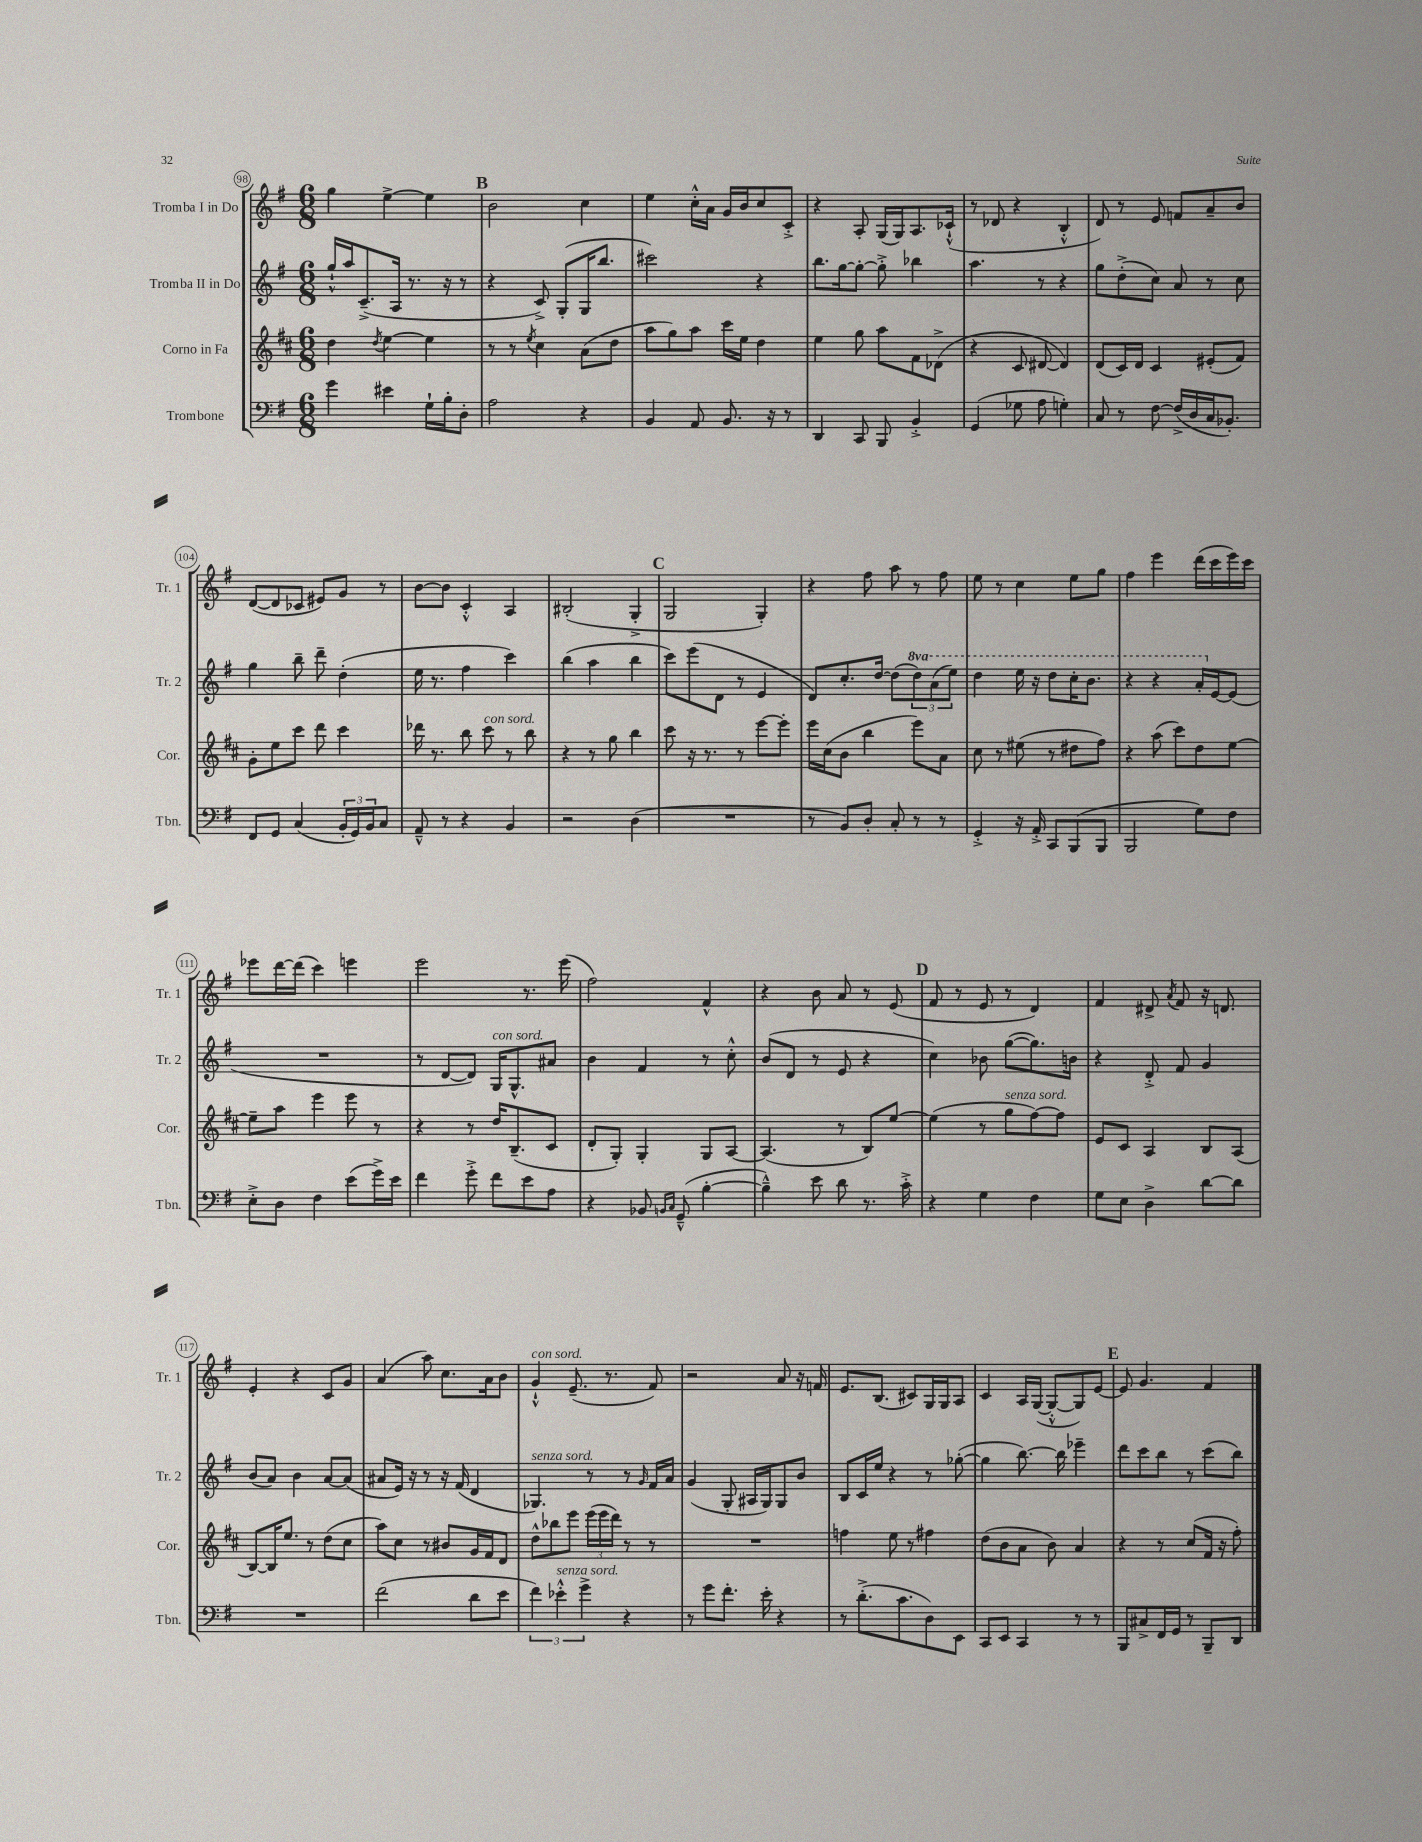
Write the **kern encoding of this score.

**kern	**kern	**kern	**kern
*staff4	*staff3	*staff2	*staff1
*clefF4	*clefG2	*clefG2	*clefG2
*k[f#]	*k[f#c#]	*k[f#]	*k[f#]
*M6/8	*M6/8	*M6/8	*M6/8
4g	4dd	16gg`^^	4gg
.	.	16aa	.
.	.	(8.c~^	.
.	8qdd	.	.
4e#	[4ee	.	[4ee^
.	.	16A	.
.	.	8.r	.
16G`	4ee]	.	4ee]
16B'	.	16r	.
8D'	.	8r	.
=	=	=	=
2A	8r	4r	2b
.	8r	.	.
.	8qee	.	.
.	4cc#	8c^)	.
.	.	(8G'	.
4r	(8a	16G	4cc
.	.	8.bb	.
.	8dd	.	.
=	=	=	=
4BB	8aa	2ccc#)	4ee
.	8gg)	.	.
8AA	8aa	.	16cc'^^
.	.	.	16a
8.BB	16ccc#	.	16g
.	16ee	.	16b
.	4dd	4r	8cc
16r	.	.	.
8r	.	.	8c'^
=	=	=	=
4DD	4ee	8.bb	4r
.	.	[16gg	.
8CC	8gg	8gg'_	8A'
8BBB	8aa	8gg'^]	(16G
.	.	.	16G)
4BB'^	8f#	4bb-	8.A
.	(8d-^	.	.
.	.	.	(16c-`^^
=	=	=	=
(4GG	4r	4.aa	8r
.	.	.	8d-
8G-	8c#	.	4r
8A	[8d#	8r	.
4G')	4d#])	4r	4B'^^
=	=	=	=
8C	(8d	8gg	8d)
8r	16c#)	(8dd'^	8r
.	16d	.	.
[8F#	4c#	8cc)	8e
(16F#^]	.	8a	8f
16D	.	.	.
16C	(8e#'	8r	8a~
8.BB-')	.	.	.
.	8f#)	8cc	8b
=	=	=	=
8FF#	8g'	4gg	([8d
8GG	8ee	.	8d]
(4C	8ccc#	8bb~	8c-
.	8ddd	8ddd~	8e#)
24BB'	4ccc#	(4dd'	8g
24GG)	.	.	.
24BB	.	.	.
8C	.	.	8r
=	=	=	=
8AA~^^	16ddd-	16ee	[8b
.	8.r	8.r	.
8r	.	.	8b]
4r	8bb	4ff#	4c'^^
.	8ccc#	.	.
4BB	8r	4ccc)	4A
.	8bb	.	.
=	=	=	=
2r	4r	(4bb	(2B#'
.	8r	4aa	.
.	8gg	.	.
(4D	4bb	4bb	4G'^
=	=	=	=
2.r	8ccc#	8ccc)	2G
.	16r	(8eee	.
.	8.r	.	.
.	.	8d	.
.	8r	8r	.
.	[8eee	4e	4G')
.	8eee']	.	.
=	=	=	=
8r	16eee	8d)	4r
.	(16cc#	.	.
8BB)	8b	8.cc'	.
8D'	4bb	.	8ff#
.	.	[16dd	.
8C'	.	(8dd]	8aa
8r	8eee)	12ddd)	8r
.	.	(12aa	.
8r	8a	.	8ff#
.	.	12eee)	.
=	=	=	=
4GG'^	8cc#	4ddd	8ee
.	8r	.	8r
16r	(8ee#	16eee	4cc
16AA'^	.	16r	.
8CC	8r	8ddd	.
(8BBB	8dd#	16ccc'	8ee
.	.	8.bb	.
8BBB	8ff#)	.	8gg
=	=	=	=
2BBB	4r	4r	4ff#
.	(8aa	4r	4eee
.	8ccc#)	.	.
8G)	8dd	16aa'	(16ddd
.	.	[16e	16ccc
8F#	[8ee	(8e]	16eee)
.	.	.	16ccc
=	=	=	=
8E'^	8ee~]	2.r	8eee-
8D	8aa	.	[16ddd
.	.	.	(16ddd]
4F#	4eee	.	4ccc)
(8e	8eee	.	4eee
16g^)	8r	.	.
16e	.	.	.
=	=	=	=
4f#	4r	8r	2eee
.	.	[8d	.
8g'^	8r	8d])	.
8f#	16dd	16G	.
.	(8.B~	8.G^^	.
8e	.	.	8.r
8A	8c#	8a#	.
.	.	.	(16eee
=	=	=	=
4r	8d'	4b	2ff#)
.	8G')	.	.
8BB-	4G'	4f#	.
16qqBB	.	.	.
16qqC	.	.	.
(8GG~^^	.	.	.
[4B'	8G	8r	4f#^^
.	[8A	8cc'^^	.
=	=	=	=
4B~^^])	(4.A]	(8b	4r
.	.	8d	.
8e	.	8r	8b
8d	8r	8e	8a
8.r	8B)	4r	8r
.	[8ee	.	(8e
16c'^	.	.	.
=	=	=	=
4r	(4ee]	4cc)	8f#
.	.	.	8r
4G	8r	8b-	8e
.	8gg	([8gg	8r
4F#	[8ff#)	8.gg])	4d)
.	8ff#]	.	.
.	.	16b	.
=	=	=	=
8G	8e	4r	4f#
8E	8c#	.	.
4D^	4A	8d'^	8d#^
.	.	.	8qa
.	.	8f#	8f#
[8d	8B	4g	16r
.	.	.	8.d
8d]	(8A	.	.
=	=	=	=
2.r	[8B)	(8b	4e'
.	16B]	8a)	.
.	8.ee	.	.
.	.	4b	4r
.	8r	.	.
.	(8dd	[8a	8c
.	8cc#	(8a]	8g
=	=	=	=
(2f#	8aa)	8a#	(4a
.	8cc#	16e)	.
.	.	16r	.
.	8r	8r	8aa)
.	8b#	16r	8.cc
.	.	(16f#	.
8d	16g	4d	.
.	16f#	.	16a
8e	8d	.	8b
=	=	=	=
6f#)	8dd^^	4.G-)	4g`^^
.	8bb-	.	.
6e-'^^	.	.	.
.	8eee	.	(8.e~
6g^	.	.	.
.	(24eee	8r	.
.	24eee	.	.
.	.	.	8.r
.	24ddd)	.	.
4r	8r	8r	.
.	.	16qqg	.
.	8r	16f#	8f#)
.	.	16a	.
=	=	=	=
8r	2.r	(4g	2r
8g	.	.	.
8.f#'	.	8G'	.
.	.	16A#	.
16e'	.	16G)	.
4r	.	8G	8a
.	.	8b	16r
.	.	.	16f
=	=	=	=
8r	4ff	8B	8.e
(8.d'^	.	16c	.
.	.	16ee	(8.B
.	8ee	4r	.
8.c	.	.	.
.	8r	.	8c#)
8D)	4ff#	8r	16G
.	.	.	16G
8EE	.	([8gg-'	8A
=	=	=	=
8CC	(8dd	4gg-]	4c
8EE	8b	.	.
4CC	8a	[8.bb)	16A
.	.	.	([16G
.	8b)	.	8G'^^_
.	.	16bb]	.
8r	4a	4eee-~	8G])
8r	.	.	[8e
=	=	=	=
8BBB	4r	8ddd	8e]
8C#^	.	8ccc	4.g
16FF#	8r	8bb	.
16GG	.	.	.
8r	(8cc#	8r	.
8BBB~	16f#	(8ccc	4f#
.	16r	.	.
8DD	8ff#')	8bb)	.
==	==	==	==
*-	*-	*-	*-
